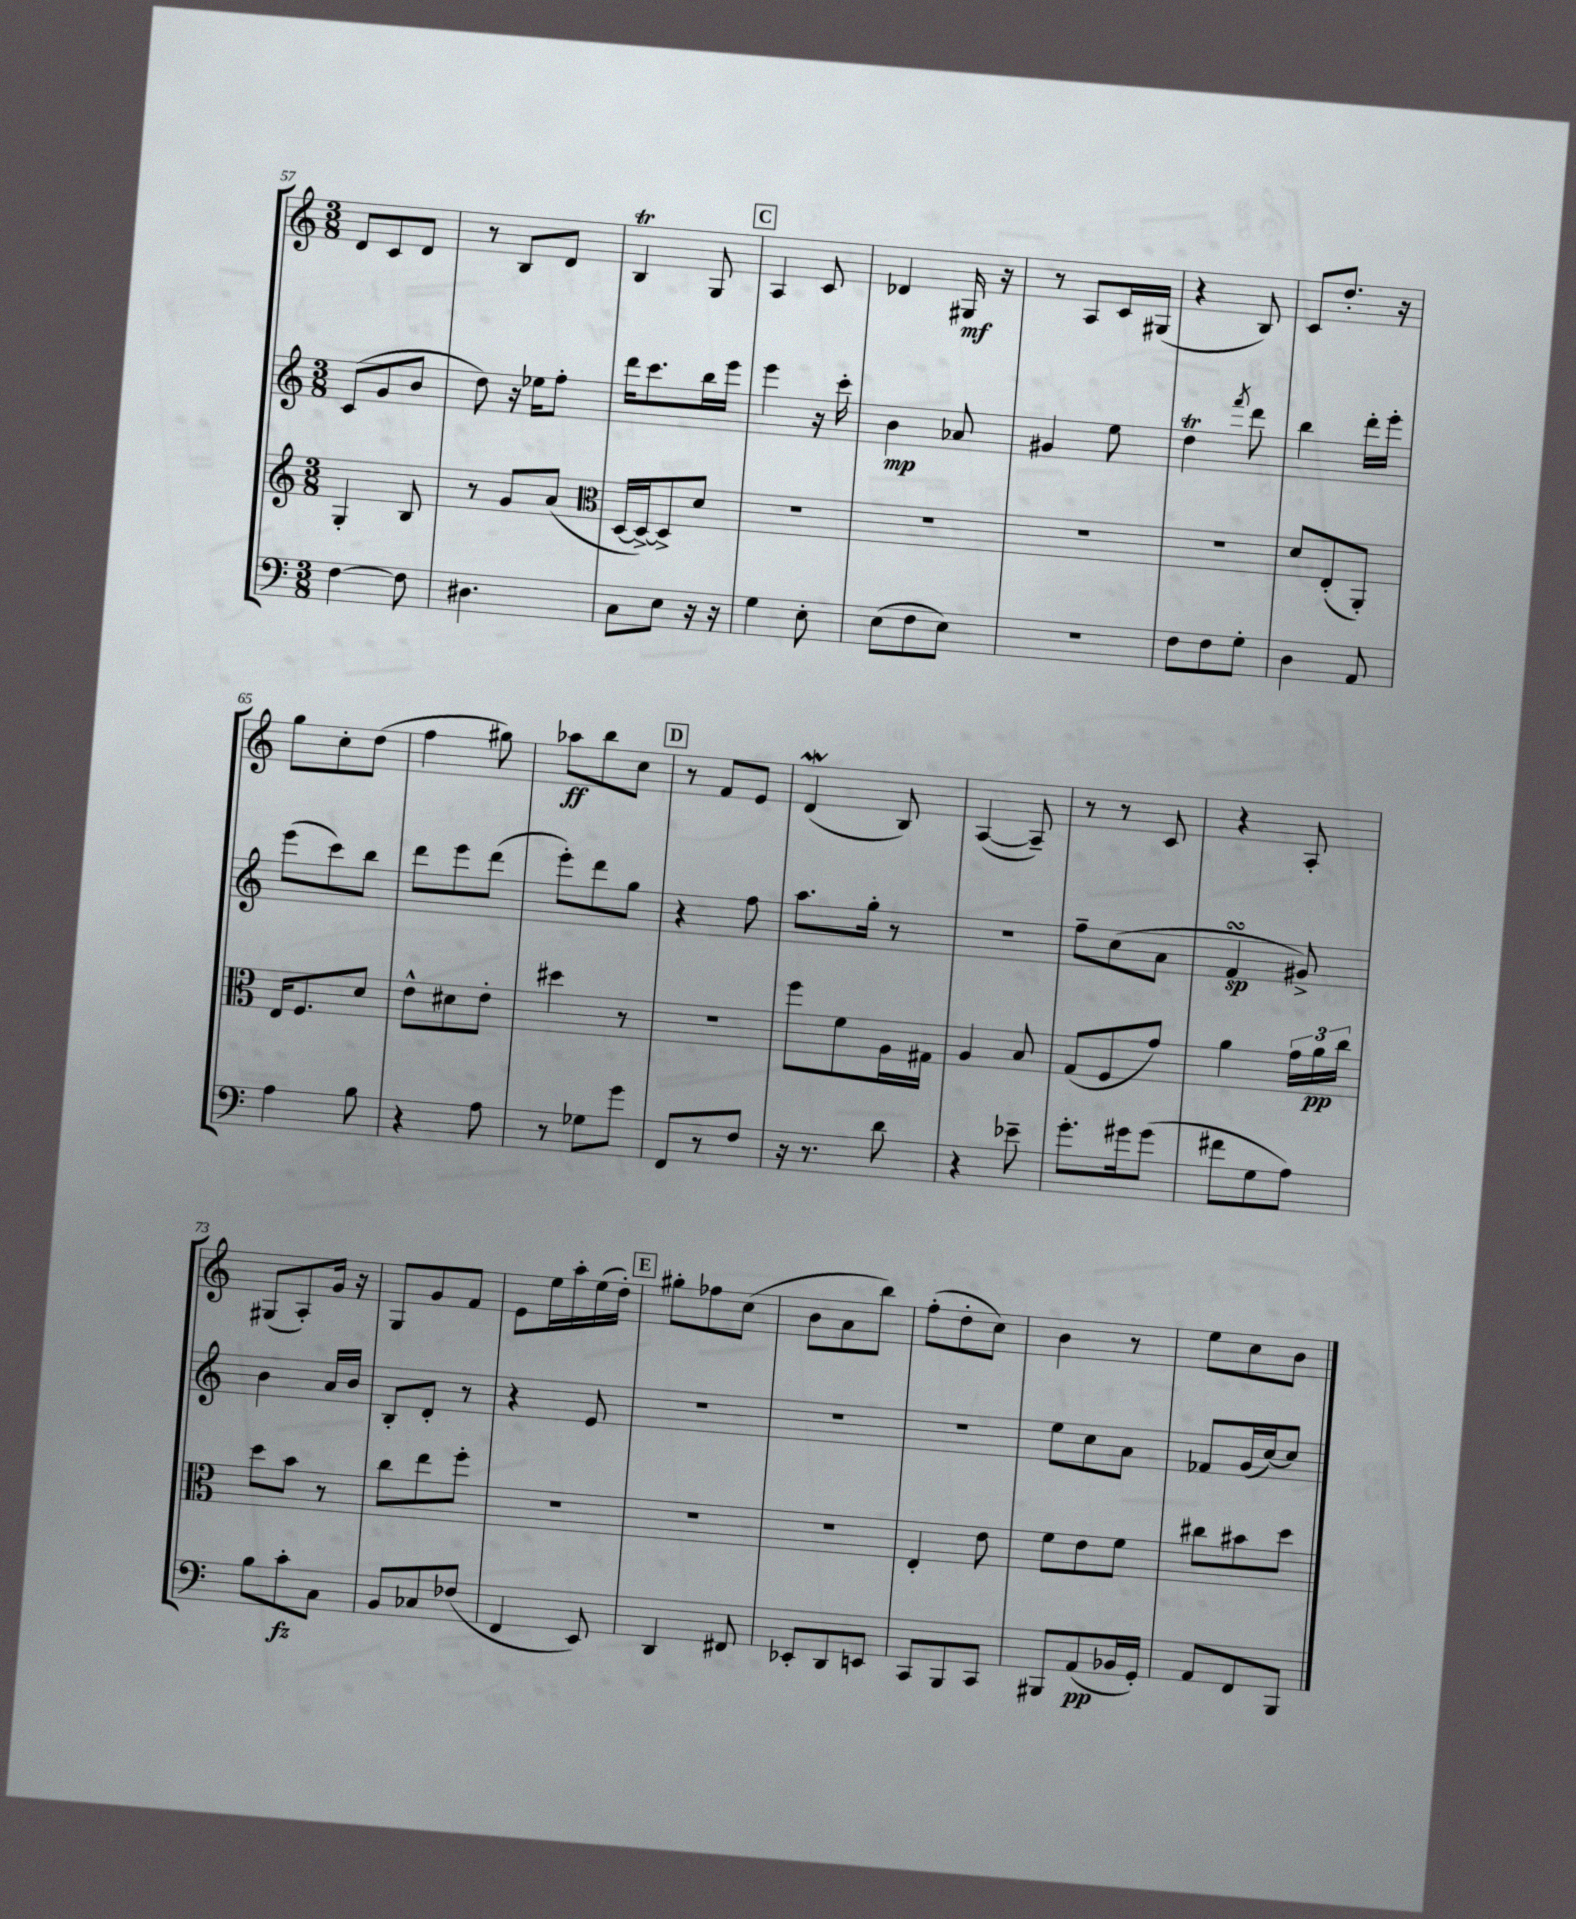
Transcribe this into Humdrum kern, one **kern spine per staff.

**kern	**dynam	**kern	**dynam	**kern	**dynam	**kern	**dynam
*part4	*part4	*part3	*part3	*part2	*part2	*part1	*part1
*staff4	*staff4	*staff3	*staff3	*staff2	*staff2	*staff1	*staff1
*clefF4	*	*clefG2	*	*clefG2	*	*clefG2	*
*k[]	*	*k[]	*	*k[]	*	*k[]	*
*M3/8	*	*M3/8	*	*M3/8	*	*M3/8	*
=57	=57	=57	=57	=57	=57	=57	=57
[4F\	.	4G'/	.	(8c/L	.	8d/L	.
.	.	.	.	8g/	.	8c/	.
8F\]	.	8B/	.	8b/J	.	8d/J	.
=58	=58	=58	=58	=58	=58	=58	=58
4.D#X\	.	8r	.	8dd\)	.	8r	.
.	.	8g/L	.	16r	.	8B/L	.
.	.	.	.	16ee-X\KL	.	.	.
.	.	(8a/J	.	8ff'\J	.	8d/J	.
=59	=59	=59	=59	=59	=59	=59	=59
*	*	*clefC3	*	*	*	*	*
8C\L	.	[16D/LL	.	16ddd\KL	.	4Bt/	.
.	.	16D^/J_)	.	8.ccc\	.	.	.
8E\J	.	8D^/]	.	.	.	.	.
16r	.	8d/J	.	16bb\L	.	8G/	.
16r	.	.	.	16eee\JJ	.	.	.
!!LO:REH:place=s1:t=C
=60	=60	=60	=60	=60	=60	=60	=60
4G\	.	4.r	.	4eee\	.	4A/	.
8E'\	.	.	.	16r	.	8c/	.
.	.	.	.	16ccc'\	.	.	.
=61	=61	=61	=61	=61	=61	=61	=61
(8E\L	.	4.r	.	4b\	mp	4d-X/	.
8F\	.	.	.	.	.	.	.
8E\J)	.	.	.	8a-X/	.	16G#X/	mf
.	.	.	.	.	.	16r	.
=62	=62	=62	=62	=62	=62	=62	=62
4.r	.	4.r	.	4g#X/	.	8r	.
.	.	.	.	.	.	8A/L	.
.	.	.	.	8ee\	.	16c/L	.
.	.	.	.	.	.	(16G#X/JJ	.
=63	=63	=63	=63	=63	=63	=63	=63
8F\L	.	4.r	.	4ddT\	.	4r	.
8F\	.	.	.	.	.	.	.
.	.	.	.	8qfff/	.	.	.
8G'\J	.	.	.	8ddd\	.	8B/)	.
=64	=64	=64	=64	=64	=64	=64	=64
4D\	.	8d/L	.	4bb\	.	8c/L	.
.	.	(8E'/	.	.	.	8.dd'/J	.
8AA/	.	8AA'/J)	.	16ddd'\LL	.	.	.
.	.	.	.	16eee'\JJ	.	16r	.
!!LO:LB:g=z
=65	=65	=65	=65	=65	=65	=65	=65
4A\	.	16E/KL	.	(8eee\L	.	8gg\L	.
.	.	8.F/	.	.	.	.	.
.	.	.	.	8ccc\)	.	8cc'\	.
8B\	.	8d/J	.	8bb\J	.	(8dd\J	.
=66	=66	=66	=66	=66	=66	=66	=66
4r	.	8e^^\L	.	8ddd\L	.	4ff\	.
.	.	8d#X\	.	8eee\	.	.	.
8A\	.	8e'\J	.	(8ddd\J	.	8gg#X\)	.
=67	=67	=67	=67	=67	=67	=67	=67
8r	.	4dd#X\	.	8eee'\L)	.	8aa-X\L	ff
8G-X\L	.	.	.	8ddd\	.	8bb\	.
8g\J	.	8r	.	8gg\J	.	8cc\J	.
!!LO:REH:place=s1:t=D
=68	=68	=68	=68	=68	=68	=68	=68
8FF/L	.	4.r	.	4r	.	8r	.
8r	.	.	.	.	.	8f/L	.
8F/J	.	.	.	8ff\	.	8e/J	.
=69	=69	=69	=69	=69	=69	=69	=69
16r	.	8ff\L	.	8.aa\L	.	(4dW/	.
8.r	.	.	.	.	.	.	.
.	.	8f\	.	.	.	.	.
.	.	.	.	16gg'\Jk	.	.	.
8d\	.	16A\L	.	8r	.	8B/)	.
.	.	16G#X\JJ	.	.	.	.	.
=70	=70	=70	=70	=70	=70	=70	=70
4r	.	4A/	.	4.r	.	([4A/	.
8e-X~\	.	8B/	.	.	.	8A~/])	.
=71	=71	=71	=71	=71	=71	=71	=71
8.g'\L	.	(8G/L	.	8ff~\L	.	8r	.
.	.	8F/	.	(8cc\	.	8r	.
16g#X\k	.	.	.	.	.	.	.
(8g#\J	.	8g/J)	.	8a\J	.	8c/	.
=72	=72	=72	=72	=72	=72	=72	=72
8f#X\L	.	4a\	.	4fsSSs/	sp	4r	.
8G\	.	.	.	.	.	.	.
8A\J)	.	24g\LL	.	8g#X^/)	.	8A'/	.
.	.	24a\	pp	.	.	.	.
.	.	24cc\JJ	.	.	.	.	.
!!LO:LB:g=z
=73	=73	=73	=73	=73	=73	=73	=73
8B\L	.	8dd\L	.	4b\	.	(8G#X/L	.
8c'\	fz	8b\J	.	.	.	8A'/)	.
8C\J	.	8r	.	16a/LL	.	16g/Jk	.
.	.	.	.	16b/JJ	.	16r	.
=74	=74	=74	=74	=74	=74	=74	=74
8BB/L	.	8cc\L	.	8B'/L	.	8G/L	.
8C-X/	.	8ee\	.	8d'/J	.	8g/	.
(8F-X/J	.	8ff'\J	.	8r	.	8f/J	.
=75	=75	=75	=75	=75	=75	=75	=75
4FF/	.	4.r	.	4r	.	8e\L	.
.	.	.	.	.	.	16ee\L	.
.	.	.	.	.	.	16aa'\	.
8EE/)	.	.	.	8e/	.	(16ee\	.
.	.	.	.	.	.	16dd'\JJ)	.
!!LO:REH:place=s1:t=E
=76	=76	=76	=76	=76	=76	=76	=76
4DD/	.	4.r	.	4.r	.	8gg#X'\L	.
.	.	.	.	.	.	8ff-X\	.
8FF#X/	.	.	.	.	.	(8cc\J	.
=77	=77	=77	=77	=77	=77	=77	=77
8EE-X'/L	.	4.r	.	4.r	.	8b\L	.
8DD/	.	.	.	.	.	8a\	.
8EEn/J	.	.	.	.	.	8bb\J)	.
=78	=78	=78	=78	=78	=78	=78	=78
8CC/L	.	4E'/	.	4.r	.	(8ff'\L	.
8BBB/	.	.	.	.	.	8dd'\	.
8CC/J	.	8e\	.	.	.	8cc\J)	.
=79	=79	=79	=79	=79	=79	=79	=79
8BBB#X/L	.	8f\L	.	8ee\L	.	4b\	.
(8AA/	pp	8e\	.	8cc\	.	.	.
16BB-X/L	.	8f\J	.	8a\J	.	8r	.
16GG'/JJ)	.	.	.	.	.	.	.
=80	=80	=80	=80	=80	=80	=80	=80
8AA/L	.	8cc#X\L	.	8f-X/L	.	8ee\L	.
8FF/	.	8b#X\	.	(16g/L	.	8cc\	.
.	.	.	.	[16cc/J)	.	.	.
8BBB/J	.	8dd\J	.	8cc/J]	.	8b\J	.
==	==	==	==	==	==	==	==
*-	*-	*-	*-	*-	*-	*-	*-
